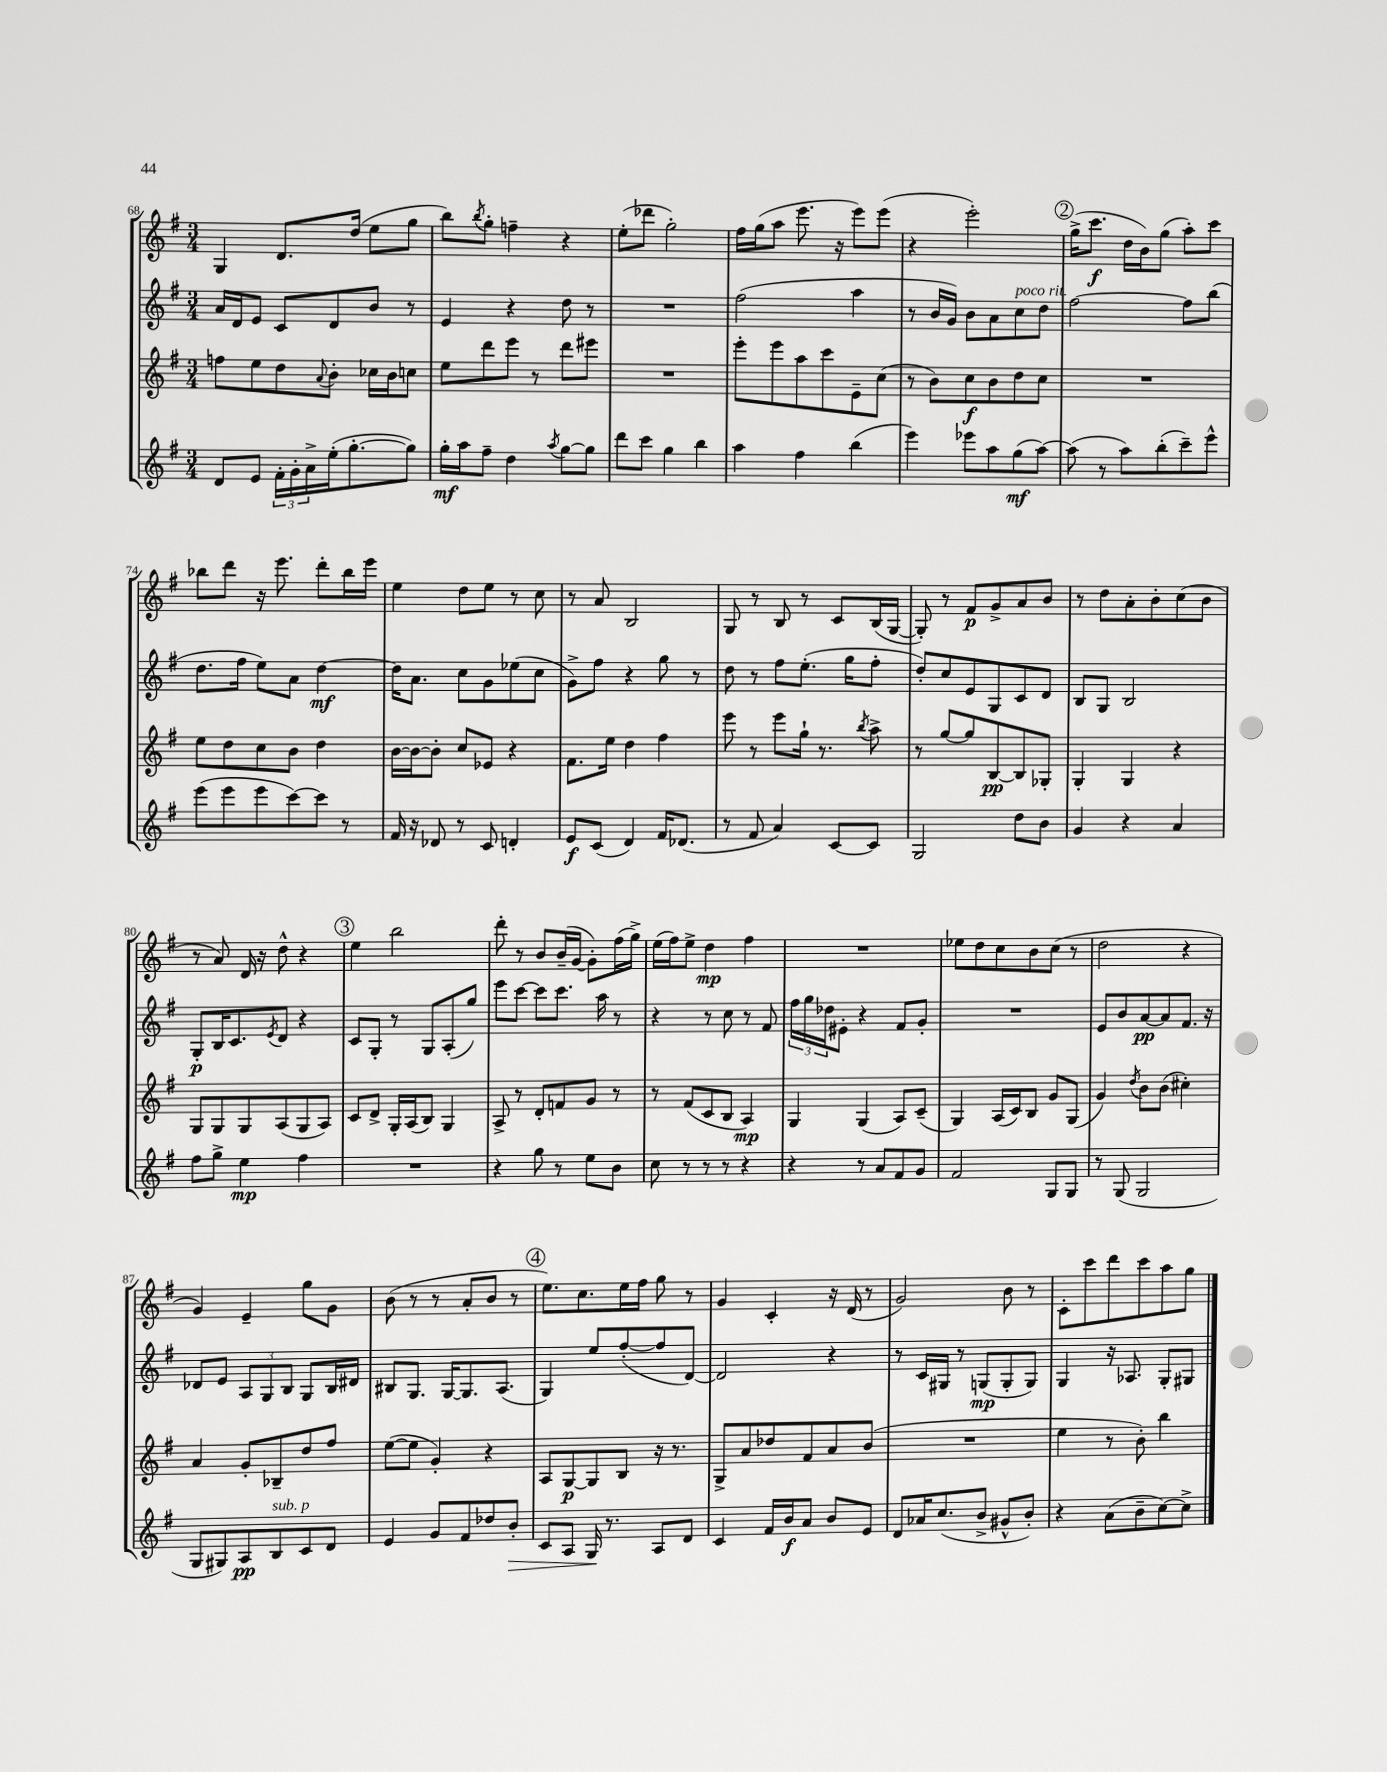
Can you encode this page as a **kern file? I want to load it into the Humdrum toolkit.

**kern	**kern	**kern	**kern
*staff4	*staff3	*staff2	*staff1
*clefG2	*clefG2	*clefG2	*clefG2
*k[f#]	*k[f#]	*k[f#]	*k[f#]
*M3/4	*M3/4	*M3/4	*M3/4
8d	8ff	16a	4G
.	.	16d	.
8e	8ee	8e	.
24f#'	8dd	8c	8.d
24g'	.	.	.
24a^	.	.	.
.	8qqa	.	.
(16ee'	8b'	8d	.
[8.gg'	.	.	(16dd
.	16cc-	8b	8ee
.	16b	.	.
8gg])	8cc	8r	8gg
=	=	=	=
16gg'	8ee	4e	8bb)
16aa	.	.	.
.	.	.	8qbb
8ff#~	8ddd	.	8gg'
4dd	8eee	4r	4ff~
.	8r	.	.
8qaa	.	.	.
[8gg	8ddd	8dd	4r
8gg]	8eee#	8r	.
=	=	=	=
8ddd	2.r	2.r	(8ee'
8ccc	.	.	8ddd-
4gg	.	.	2gg')
4bb	.	.	.
=	=	=	=
4aa	8eee'	(2ff#	16ff#
.	.	.	(16gg
.	8eee	.	8aa
4ff#	8aa	.	8.eee
.	8ccc	.	.
.	.	.	16r
(4bb	8e~	4aa	8eee)
.	(8cc	.	(8eee
=	=	=	=
4eee)	8r	8r	4r
.	8b)	16b	.
.	.	16g)	.
8eee-	8cc	8b	2eee')
8aa	8b	8a	.
(8gg	8dd	8cc	.
[8aa)	8cc	8dd	.
=	=	=	=
(8aa]	2.r	[2ff#	(16gg^
.	.	.	8.ccc
8r	.	.	.
8aa)	.	.	16dd
.	.	.	16b)
(8bb'	.	.	(8gg
8ccc~)	.	8ff#]	8aa')
8eee^^	.	(8bb	8ccc
=	=	=	=
(8eee	8ee	8.dd	8bb-
8eee	8dd	.	8ddd
.	.	16ff#	.
8eee	8cc	8ee)	16r
.	.	.	8.eee
[8ccc)	8b	8a	.
8ccc]	4dd	[4dd	8ddd'
8r	.	.	16bb-
.	.	.	16eee
=	=	=	=
16f#	[16b	16dd]	4ee
16r	16b_	8.a	.
8d-	8b']	.	.
8r	8cc	8cc	8dd
8c	8e-	8g	8ee
4d'	4r	(8ee-	8r
.	.	8cc	8cc
=	=	=	=
8e	8.f#	8g^)	8r
(8c	.	8ff#	8a
.	16ee	.	.
4d)	4dd	4r	2B
16f#	4ff#	8gg	.
(8.d-	.	.	.
.	.	8r	.
=	=	=	=
8r	8eee	8dd	8G
8f#	8r	8r	8r
4a)	8eee	8ff#	8B
.	16gg`	(8.ee'	8r
.	8.r	.	.
[8c	.	.	8c
.	.	16gg	.
.	8qbb	.	.
8c]	8aa^	8ff#'	(16B
.	.	.	[16G
=	=	=	=
2G	8r	8dd')	8G'])
.	[8gg	8cc	8r
.	8gg]	8e	8f#
.	[8B	8G	8g^
8dd	8B]	8c	8a
8b	8G-'	8d	8b
=	=	=	=
4g	4G'	8B	8r
.	.	8G	8dd
4r	4G	2B	8a'
.	.	.	8b'
4a	4r	.	(8cc
.	.	.	8b
=	=	=	=
8ff#	8G	8G'	8r
8gg^	8G	16B	8a)
.	.	8.c	.
4ee	8G	.	16d
.	.	.	16r
.	.	8qe	.
.	(8A	8d	8dd^^
4ff#	8G	4r	4r
.	8A)	.	.
=	=	=	=
2.r	8c	8c	4ee
.	8d^	8G'	.
.	16G'	8r	2bb
.	(16A	.	.
.	8B)	8G	.
.	4G	(8A'	.
.	.	8gg)	.
=	=	=	=
4r	8A^	8eee	8ddd'
.	8r	[8ccc	8r
8gg	8d'	8ccc]	8b
8r	8f	8.ccc	(16b~
.	.	.	[16g
8ee	8g	.	8g'])
.	.	16aa	.
8b	8r	8r	(16ff#
.	.	.	16gg^)
=	=	=	=
8cc	8r	4r	(16ee
.	.	.	16ff#)
8r	(8f#	.	8ee^
8r	8c	8r	4dd
8r	8B	8cc	.
4r	4A)	8r	4ff#
.	.	8f#	.
=	=	=	=
4r	4G	24ff#	2.r
.	.	24gg	.
.	.	24dd-	.
.	.	8e#'	.
8r	(4G	4r	.
8a	.	.	.
8f#	8A)	8f#	.
8g	(8c~	8g'	.
=	=	=	=
2f#	4G)	2.r	8ee-
.	.	.	8dd
.	(16A	.	8cc
.	16c)	.	.
.	8B	.	8b
8G	8g	.	(8cc
8G	(8G	.	8r
=	=	=	=
8r	4g)	8e	2dd
(8G	.	8b	.
.	8qdd	.	.
2G	8b	[8a	.
.	(8b	8a]	.
.	4cc#')	8.f#	4r
.	.	16r	.
=	=	=	=
8G	4a	8d-	4g)
8G#)	.	8e	.
8A	8g'	12A	4e~
.	.	12G	.
8B	8B-~	.	.
.	.	12B	.
8c	8dd	8G	8gg
8d	8ff#	16B	8g
.	.	16d#	.
=	=	=	=
4e	([8ee	8B#	(8b
.	8ee]	8.G	8r
8g	4g')	.	8r
.	.	[16G	.
8f#	.	8.G]	8a'
8dd-	4r	.	8b
.	.	(8.A	.
8b'	.	.	8r
=	=	=	=
8c	8A	4G)	8.ee)
8A	[8G	.	.
.	.	.	8.cc
16G	8G]	8ee	.
8.r	.	.	.
.	8B	([8ff#'	16ee
.	.	.	16ff#
8A	16r	8ff#]	8gg
.	8.r	.	.
8d	.	[8d)	8r
=	=	=	=
4c	8G^	2d]	4g
.	8a	.	.
16f#	8dd-	.	4c'
16b	.	.	.
8a	8f#	.	.
8b	8a	4r	16r
.	.	.	(16d
8e	(8b	.	8r
=	=	=	=
8d	2.r	8r	2g)
16a-	.	16c	.
(8.cc	.	16G#	.
.	.	8r	.
8b^	.	(8G	.
8g#^^	.	8G'	8b
8b')	.	8G)	8r
=	=	=	=
4r	4ee	4G	8c'
.	.	.	8ccc
(8a	8r	16r	8ddd
.	.	8.A-	.
8b~	8b')	.	8ccc
[8cc)	4bb	8G'	8aa
8cc^]	.	8G#	8gg
==	==	==	==
*-	*-	*-	*-
